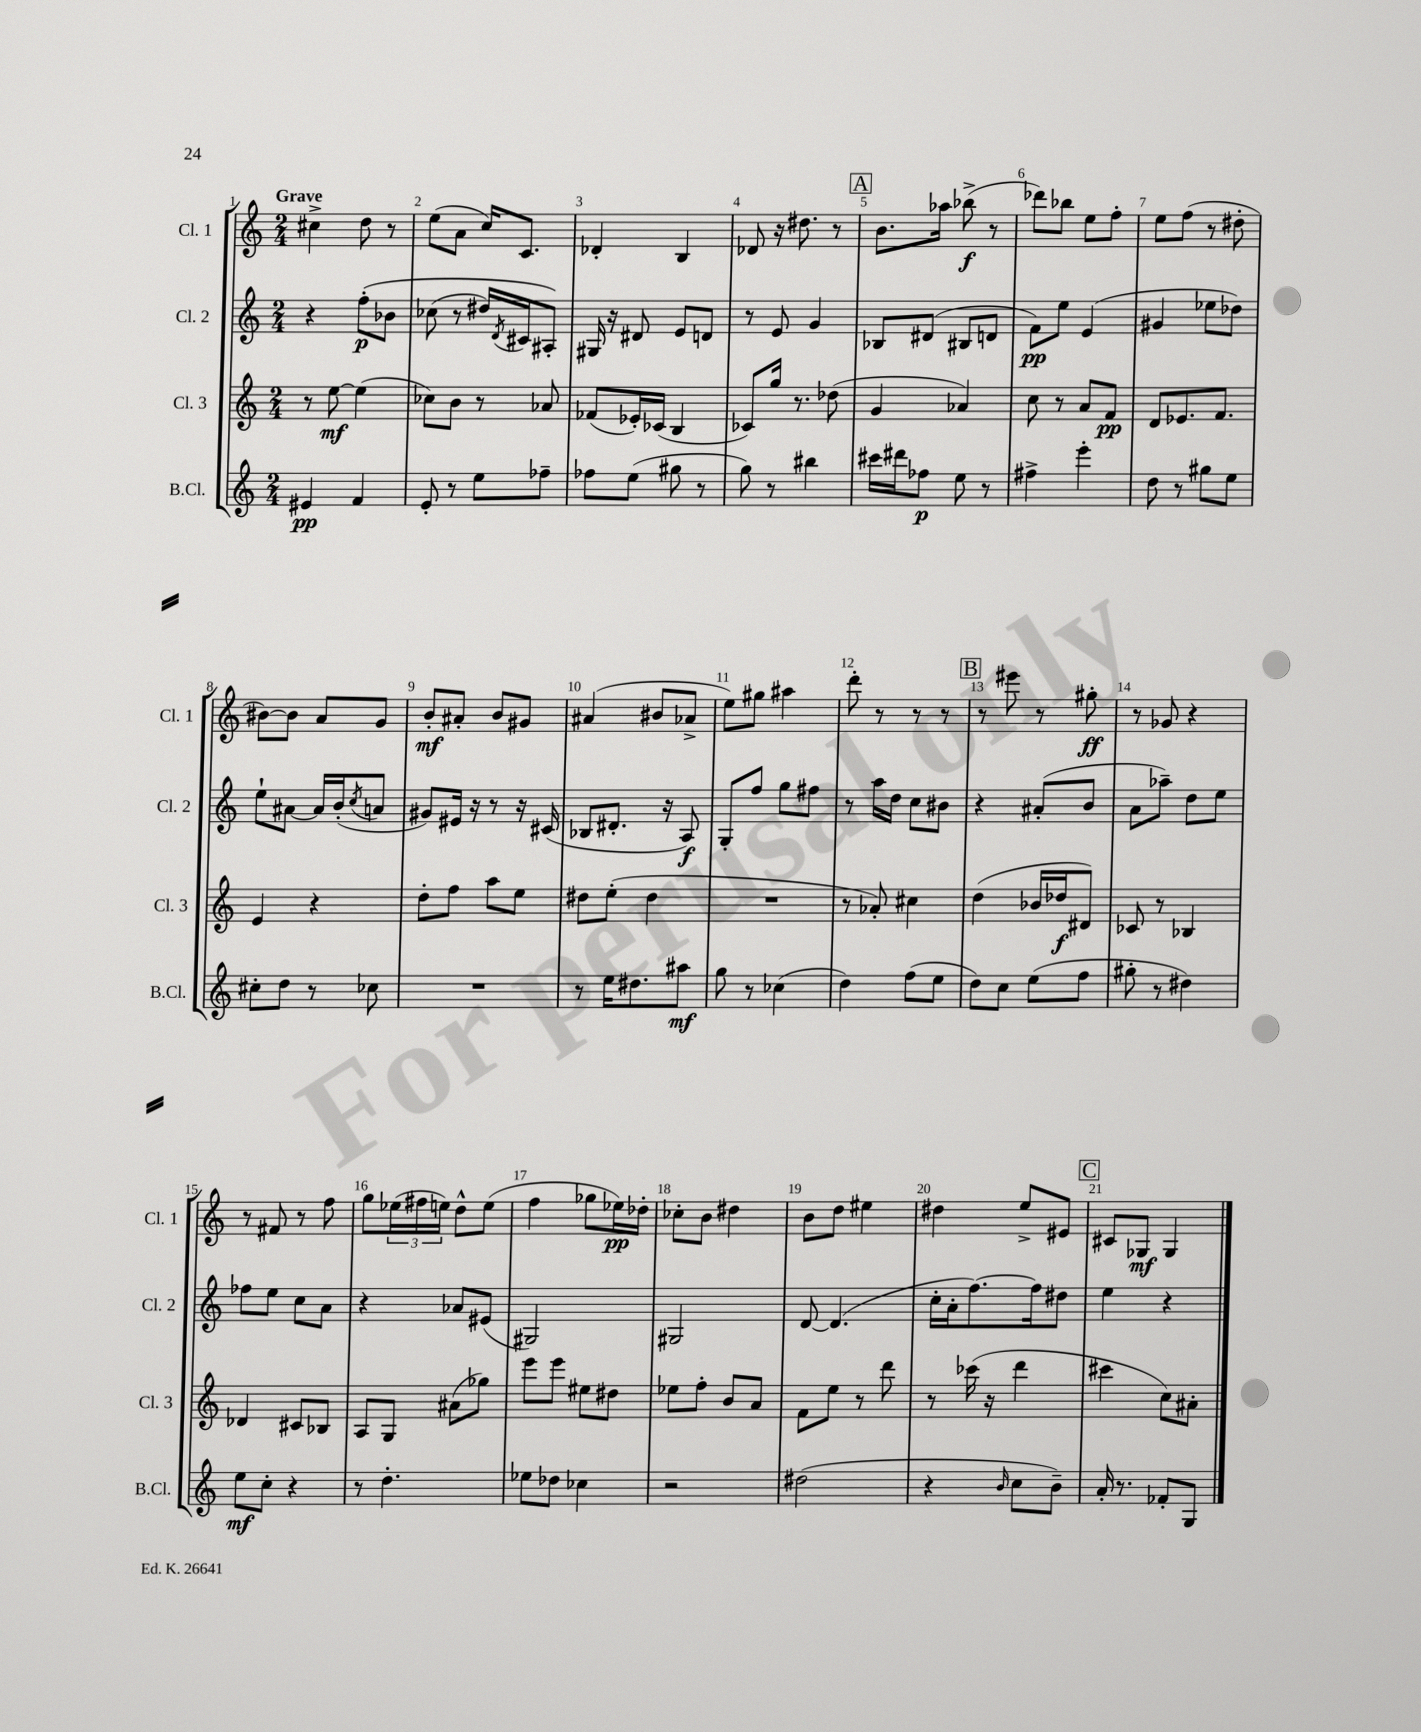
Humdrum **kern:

**kern	**kern	**kern	**kern
*staff4	*staff3	*staff2	*staff1
*clefG2	*clefG2	*clefG2	*clefG2
*k[]	*k[]	*k[]	*k[]
*M2/4	*M2/4	*M2/4	*M2/4
4e#	8r	4r	4cc#^
.	[8ee	.	.
4f	(4ee]	&(8ff'	8dd
.	.	8b-	8r
=	=	=	=
8e'	8cc-)	(8cc-	(8ee
8r	8b	8r	8a
8ee	8r	16dd#)	16cc)
.	.	8qd	.
.	.	16c#	8.c
8ff-~	8a-	8A#'&)	.
=	=	=	=
8ff-	(8f-	16G#	4d-'
.	.	16r	.
(8ee	16e-')	8d#	.
.	(16c-	.	.
8gg#	4B	8e	4B
8r	.	8d	.
=	=	=	=
8gg)	8c-)	8r	8d-
8r	16gg	8e	16r
.	8.r	.	8.dd#
4bb#	.	4g	.
.	(8dd-	.	8r
=	=	=	=
16ccc#	4g	8B-	8.b
16ddd#	.	.	.
8ff-	.	(8d#	.
.	.	.	16aa-
8ee	4a-)	8B#	(8bb-^
8r	.	8d	8r
=	=	=	=
4ff#^	8cc	8f)	8ddd-)
.	8r	8ee	8bb-
4eee'	8a	(4e	8ee
.	8f	.	8ff'
=	=	=	=
8dd	8d	4g#	8ee
8r	8.e-	.	(8ff
8gg#	.	8ee-	8r
.	8.f	.	.
8ee	.	8dd-)	8dd#'
=	=	=	=
8cc#'	4e	8ee`	[8b#)
8dd	.	[8a#	8b#]
8r	4r	16a#]	8a
.	.	(16b'	.
.	.	8qcc	.
8cc-	.	8a	8g
=	=	=	=
2r	8dd'	8g#)	8b'
.	8ff	16e#	8a#'
.	.	16r	.
.	8aa	8r	8b
.	8ee	16r	8g#
.	.	(16c#	.
=	=	=	=
8r	8dd#	8B-	(4a#
16ee	(8ee'	8.d#'	.
8.dd#	.	.	.
.	4dd#	.	8b#
.	.	16r	.
8aa#	.	8A)	8a-^
=	=	=	=
8gg	2r	8G'	8ee)
8r	.	8ff	8gg#
(4cc-	.	8gg	4aa#
.	.	8ff#	.
=	=	=	=
4dd)	8r	8r	8ddd'
.	8a-')	16aa	8r
.	.	16dd	.
(8ff	4cc#	8cc	8r
8ee	.	8b#	8r
=	=	=	=
8dd)	(4dd	4r	8r
8cc	.	.	8eee#
(8ee	16b-	(8a#'	8r
.	16dd-	.	.
8ff	8d#)	8b	8gg#'
=	=	=	=
8gg#'	8c-	8a	8r
8r	8r	8aa-~)	8g-
4dd#)	4B-	8dd	4r
.	.	8ee	.
=	=	=	=
8ee	4d-	8ff-	8r
8cc'	.	8ee	8f#
4r	8c#	8cc	8r
.	8B-	8a	8ff
=	=	=	=
8r	8A	4r	8gg
4.dd'	8G	.	(24ee-
.	.	.	24ff#
.	.	.	24ee)
.	(8a#	8a-	8dd^^
.	8gg-)	(8e#	(8ee
=	=	=	=
8ee-	8eee	2G#)	4ff
8dd-	8eee	.	.
4cc-	8ee#	.	8gg-
.	8dd#	.	16ee-)
.	.	.	16dd-'
=	=	=	=
2r	8ee-	2G#	8cc-'
.	8ff'	.	8b
.	8b	.	4dd#
.	8a	.	.
=	=	=	=
(2dd#	8f	[8d	8b
.	8ee	(4.d]	8dd
.	8r	.	4ee#
.	8ddd	.	.
=	=	=	=
4r	8r	16cc'	4dd#
.	.	16a'	.
.	(16ccc-	[8.ff)	.
.	16r	.	.
16qqb	.	.	.
8cc	4ddd	.	8ee^
.	.	16ff]	.
8b~)	.	8dd#	8e#
=	=	=	=
16a'	4ccc#	4ee	8c#
8.r	.	.	.
.	.	.	8G-
8f-'	8cc)	4r	4G-
8G	8a#'	.	.
==	==	==	==
*-	*-	*-	*-
